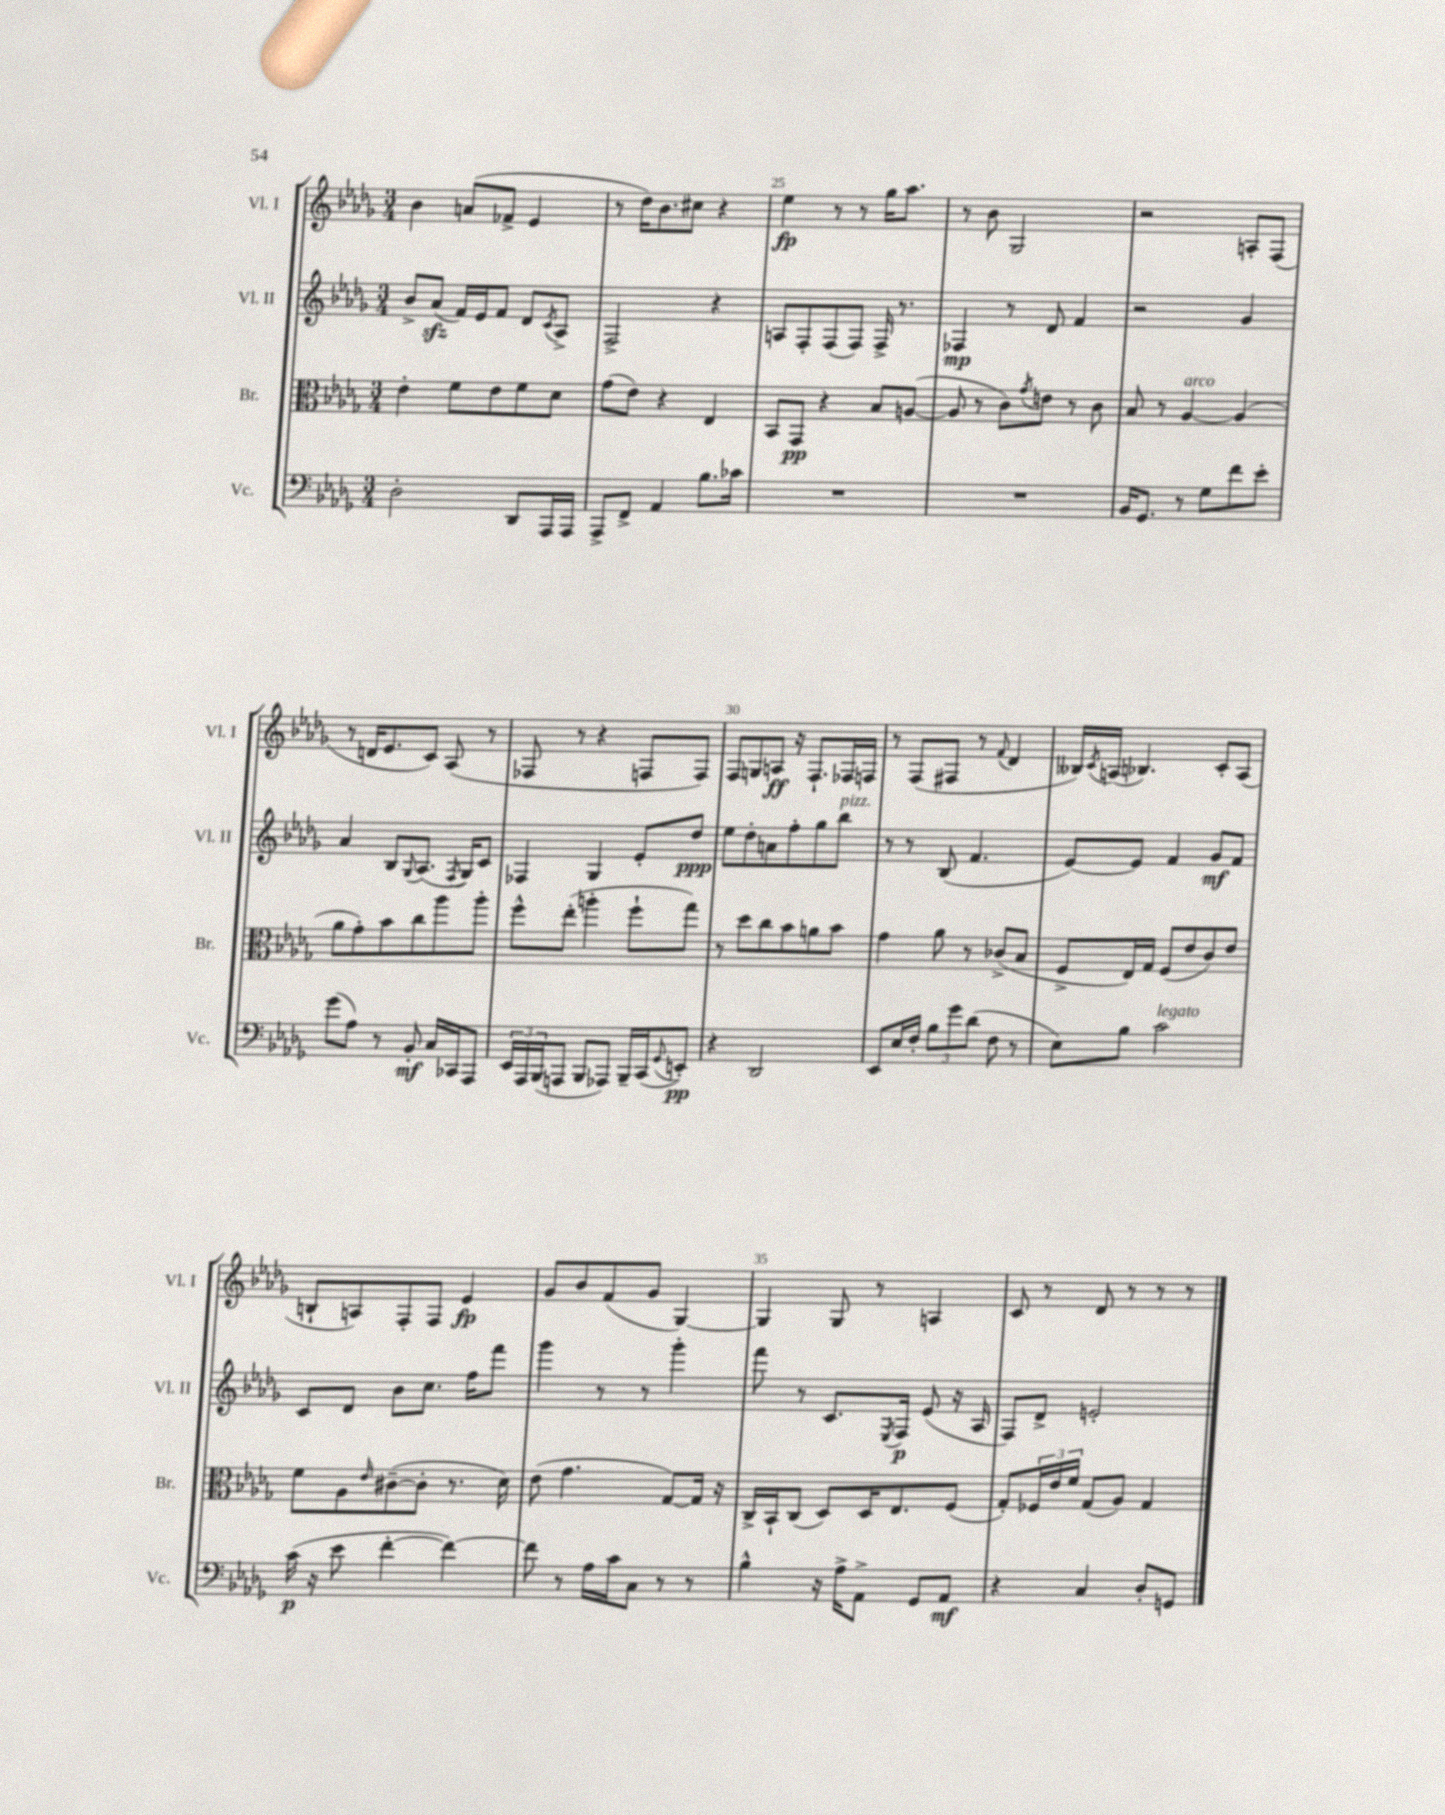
<<
\new StaffGroup <<
\new Staff = "s0" \with { instrumentName = "Vl. I" shortInstrumentName = "Vl. I" } {
    \clef treble \key des \major \numericTimeSignature \time 3/4
    bes'4 a'8( fes'8-> ees'4 |
    r8 des''16) bes'8. cis''8 r4 |
    ees''4\fp r8 r8 ges''16 aes''8. |
    r8 bes'8 ges2 |
    r2 a8-. f8( |
    r8 d'16 ees'8. c'8) aes8( r8 |
    fes8 r8 r4 f8 f8) |
    f8 g8 a8\ff r16 f8.-! fes16 f16 |
    r8 f8( fis8 r8 \appoggiatura { f'8 } des'4 |
    beses16) \acciaccatura { c'8 } a16( bes4.) c'8-. a8( |
    b8-! a8) f8-. f8 ees'4\fp |
    ges'8 bes'8 f'8( ges'8 ges4~) |
    ges4 ges8 r8 a4 |
    c'8 r8 des'8 r8 r8 r8 \bar "|." |
}
\new Staff = "s1" \with { instrumentName = "Vl. II" shortInstrumentName = "Vl. II" } {
    \clef treble \key des \major \numericTimeSignature \time 3/4
    bes'8-> aes'8\sfz( f'16) ees'16 f'8 des'8 \acciaccatura { c'8 } aes8-> |
    f2-> r4 |
    a8 f8-. f8( f8) f16-> r8. |
    fes4\mp r8 des'8 f'4 |
    r2 ges'4 |
    aes'4 bes8 \appoggiatura { ges8 } aes8.( \acciaccatura { f8 } ges16) c'8 |
    fes4 ges4 ees'8-. des''8\ppp |
    ees''8 des''8-. a'8 f''8-. ges''8 bes''8^\markup { \italic "pizz." } |
    r8 r8 bes8( f'4. |
    ees'8~) ees'8 f'4 ges'8\mf f'8 |
    c'8 des'8 bes'8 c''8. f''16 f'''8 |
    ges'''4 r8 r8 ges'''4-. |
    f'''8 r8 c'8. \acciaccatura { ees8 } f16\p ees'8( r16 aes16 |
    f8) des'8-> e'2-. \bar "|." |
}
\new Staff = "s2" \with { instrumentName = "Br." shortInstrumentName = "Br." } {
    \clef alto \key des \major \numericTimeSignature \time 3/4
    ees'4-. f'8 ees'8 f'8 des'8 |
    ges'8( ees'8) r4 ees4 |
    bes,8 ges,8\pp r4 bes8 a8~( |
    a8 r8 c'8) \acciaccatura { ges'8 } e'8 r8 c'8 |
    bes8 r8 aes4~^\markup { \italic "arco" } aes4( |
    aes'8 ges'8-.) bes'8 c''8 aes''8 aes''8-. |
    f''8-^ ees''8-.( a''4-. f''8-! ges''8) |
    r8 des''8 c''8 bes'8 a'8 bes'8 |
    ges'4 aes'8 r8 ces'8->( bes8 |
    f8-> ees16) ges16 f8( ees'8 c'8) ees'8 |
    f'8 aes8 \grace { ees'16 } cis'8~--( cis'8-. r8. des'16) |
    ees'8( ges'4. ges8~) ges16 r16 |
    c16-> bes,16-! c8( des8) des16 ees8. f8( |
    ges8-.) \tuplet 3/2 { fes16 ees'16 f'16 } ges8( aes8) ges4 \bar "|." |
}
\new Staff = "s3" \with { instrumentName = "Vc." shortInstrumentName = "Vc." } {
    \clef bass \key des \major \numericTimeSignature \time 3/4
    des2-. des,8 aes,,16 aes,,16 |
    aes,,8-> f,8-> aes,4 bes8. ces'16 |
    R2. |
    R2. |
    bes,16 ges,8. r8 ges8 f'8 ees'8-. |
    ges'8( aes8) r8 bes,8-.\mf c16 ces,16 aes,,8 |
    \tuplet 3/2 { ees,16 aes,,16 bes,,16( } a,,8 bes,,8 aes,,8) bes,,16-- c,16( \appoggiatura { ges,8 } e,8-.\pp) |
    r4 des,2 |
    ees,8 ees16 f16-. \tuplet 3/2 { bes8 ges'8 des'8( } f8 r8 |
    ees8) bes8 c'2^\markup { \italic "legato" } |
    c'16\p( r16 ees'8 f'4~-. f'4~) |
    f'8 r8 aes16 c'16 c8 r8 r8 |
    bes4-^ r16 aes16-> aes,8-> ges,8 aes,8\mf |
    r4 c4 des8-. g,8 \bar "|." |
}
>>
>>
\layout { \context { \Score currentBarNumber = #23 \override BarNumber.break-visibility = ##(#f #t #t) barNumberVisibility = #(every-nth-bar-number-visible 5) } }
